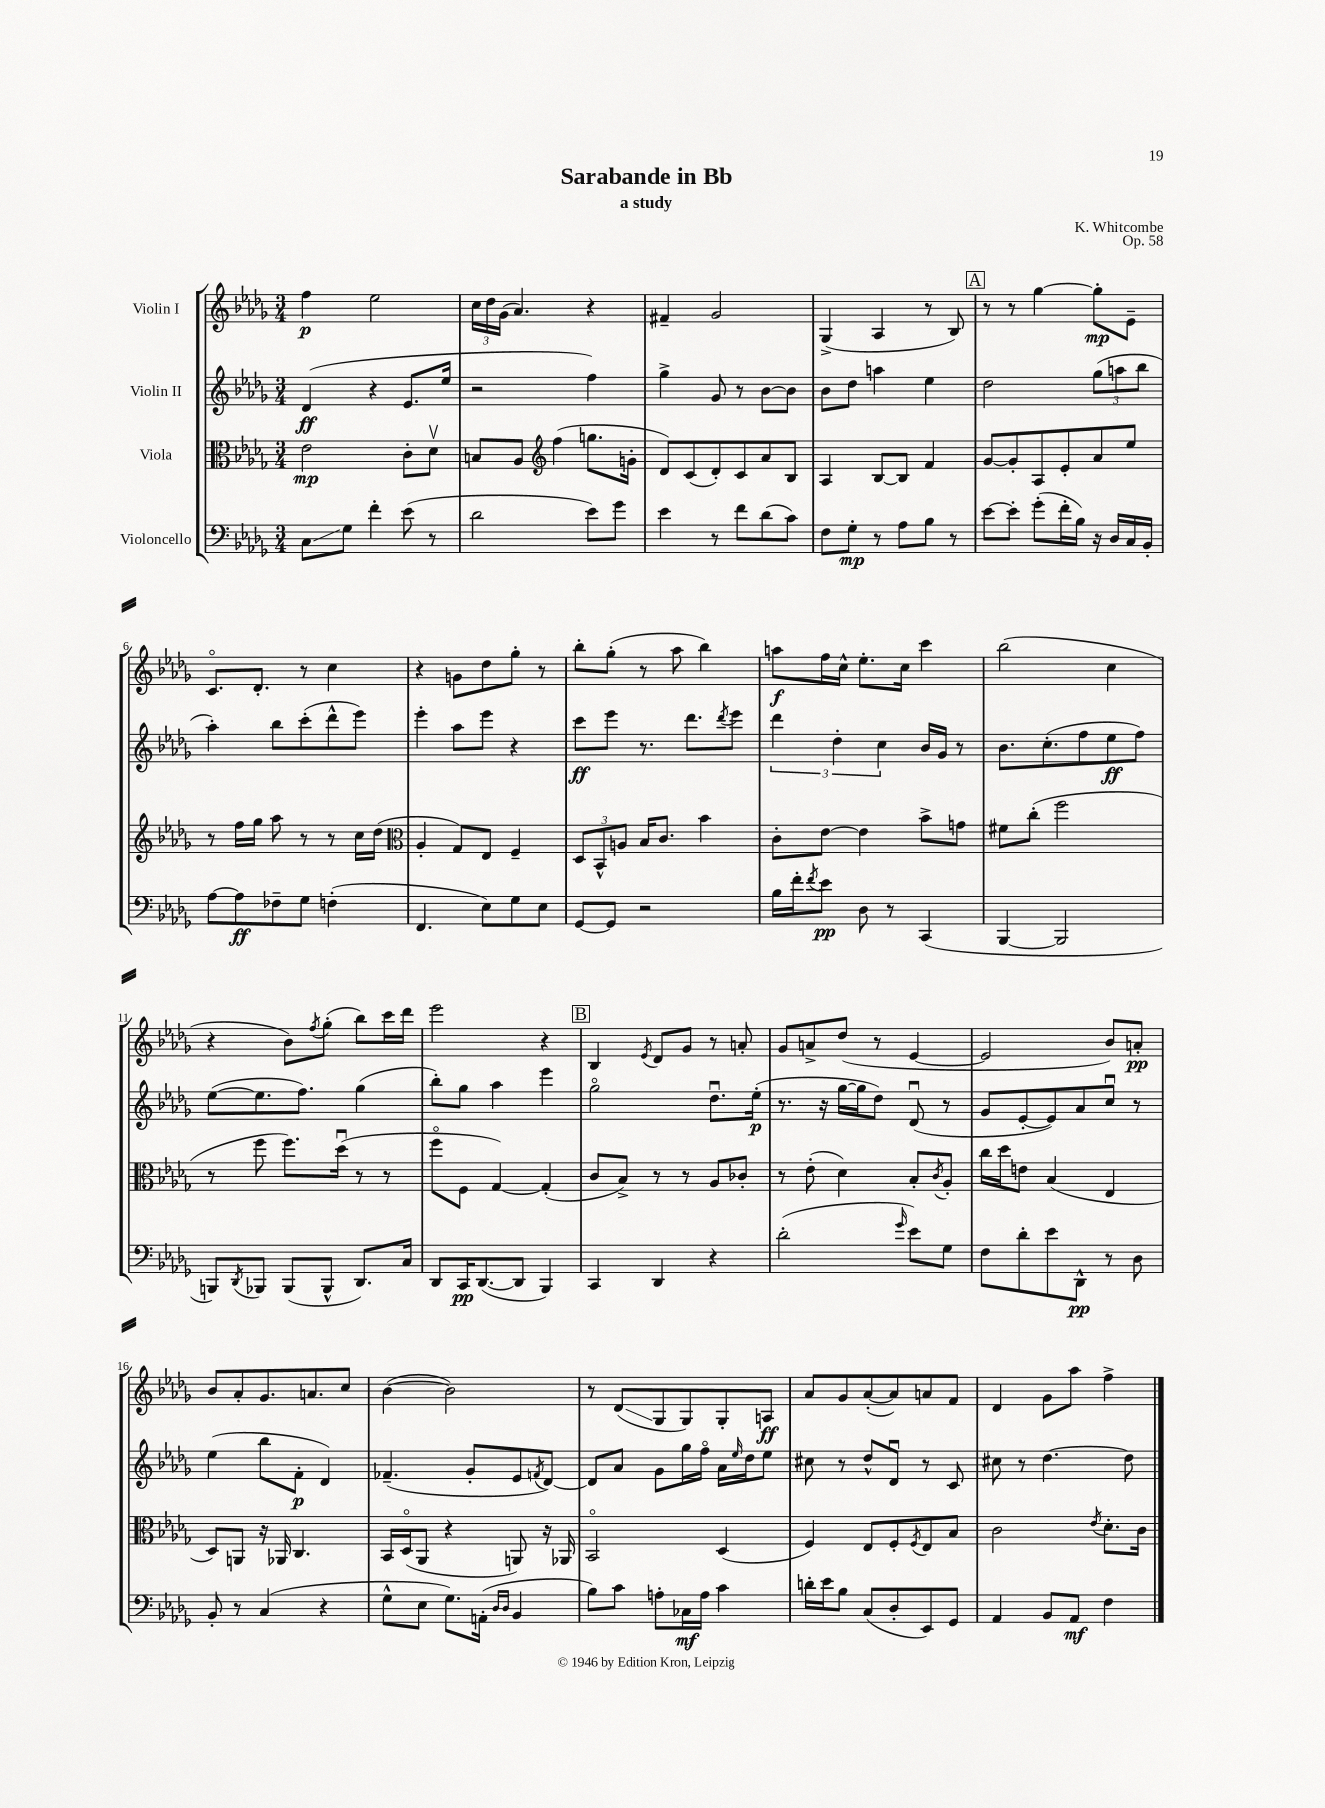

**kern	**kern	**kern	**kern
*staff4	*staff3	*staff2	*staff1
*clefF4	*clefC3	*clefG2	*clefG2
*k[b-e-a-d-g-]	*k[b-e-a-d-g-]	*k[b-e-a-d-g-]	*k[b-e-a-d-g-]
*M3/4	*M3/4	*M3/4	*M3/4
8C\L	2e-\	(4d-/	4ff\
8G-\J	.	.	.
4f'\	.	4r	2ee-\
(8e-\	8c'\L	8.e-/L	.
8r	8d-v\J	.	.
.	.	16ee-/Jk	.
=	=	=	=
2d-\	8B/L	2r	24cc\LL
.	.	.	24dd-\
.	.	.	(24g-\JJ
.	8A-/J	.	4.a-/)
*	*clefG2	*	*
.	(4ff\	.	.
8e-\L)	8.gg\L	4ff\)	4r
8g-\J	.	.	.
.	16g'\Jk	.	.
=	=	=	=
4e-\	8d-/L)	4gg-^\	4f#~/
.	(8c/	.	.
8r	8d-'/)	8g-/	2g-/
8f\L	8c/	8r	.
(8d-\	8a-/	[8b-\L	.
8c\J)	8B-/J	8b-\]J	.
=	=	=	=
8F\L	4A-/	8b-\L	(4G-^/
8G-'\J	.	8dd-\J	.
8r	[8B-/L	4aa\	4A-/
8A-\L	8B-/]J	.	.
8B-\J	4f/	4ee-\	8r
8r	.	.	8B-/)
=	=	=	=
[8e-\L	[8g-/L	2dd-\	8r
8e-'\]J	8g-'/]	.	8r
(8g-'\L	8A-/	.	[4gg-\
16f'\L	8e-'/	.	.
16B-\JJ)	.	.	.
16r	8a-/	(12gg-\L	8gg-'\]L
16D-/LL	.	.	.
.	.	12aa\	.
16C/	8ee-/J	.	8e-~\J
.	.	12bb-\J	.
16BB-'/JJ	.	.	.
=	=	=	=
[8A-\L	8r	4aa-'\)	8.co/L
8A-\]	16ff\LL	.	.
.	16gg-\JJ	.	8.d-'/J
8F-~\	8aa-\	8bb-\L	.
8G-\J	8r	(8ccc'\	8r
(4F'\	8r	8ddd-^^\	4cc\
.	16cc\LL	8eee-\J)	.
.	(16dd-\JJ	.	.
=	=	=	=
*	*clefC3	*	*
4.FF/	4A-'/	4eee-'\	4r
.	8G-/L)	8aa-\L	8g\L
8E-\L)	8E-/J	8eee-\J	8dd-\
8G-\	4F~/	4r	8gg-'\J
8E-\J	.	.	8r
=	=	=	=
[8GG-/L	12D-/L	8ccc\L	8bb-'\L
.	12BB-^^/	.	.
8GG-/]J	.	8eee-\J	(8gg-'\J
.	12A/J	.	.
2r	16B-/LK	8.r	8r
.	8.c/J	.	.
.	.	.	8aa-\
.	.	8.ddd-\L	.
.	4b-\	.	4bb-\)
.	.	8qddd-/	.
.	.	8eee-\J	.
=	=	=	=
16B-\LL	8c'\L	6ddd-\	8aa\L
16f'\J	.	.	.
8qf/	.	.	.
8e-\J	[8e-\J	.	16ff\L
.	.	6dd-'\	.
.	.	.	16cc^^\JJ
8D-\	4e-\]	.	8.ee-'\L
.	.	6cc\	.
8r	.	.	.
.	.	.	16cc\Jk
(4CC/	8b-^\L	16b-/LL	4ccc\
.	.	16g-/JJ	.
.	8g\J	8r	.
=	=	=	=
[4BBB-/	8f#\L	8.b-\L	(2bb-\
.	(8cc'\J	.	.
.	.	(8.cc'\	.
2BBB-/]	2ff\	.	.
.	.	8ff\	.
.	.	8ee-\	4cc\
.	.	8ff\J)	.
=	=	=	=
8BBB/L)	8r	([8ee-\L	4r
8qDD-/	.	.	.
8BBB-/J	8ff\	8.ee-\]	.
(8BBB-/L	8.ff\L)	.	8b-\L)
.	.	8.ff\J)	.
.	.	.	8qff/
8BBB-^^/J	.	.	(8gg-'\J
.	(16dd-u\Jk	.	.
8.DD-/L)	8r	(4gg-\	8bb-\L)
.	8r	.	16ccc\L
16C/Jk	.	.	16ddd-\JJ
=	=	=	=
8DD-/L	8ffo\L	8bb-'\L)	2eee-\
16CC/K	8F\J	8gg-\J	.
([8.DD-/	.	.	.
.	[4G-/)	4aa-\	.
8DD-/]J	.	.	.
4BBB-/)	(4G-'/]	4eee-\	4r
=	=	=	=
4CC/	8c/L	2gg-o\	4B-/
.	8B-^/J)	.	.
.	.	.	8qe-/
4DD-/	8r	.	8d-/L
.	8r	.	8g-/J
4r	8A-/L	8.dd-u\L	8r
.	8c-'/J	.	8a'/
.	.	(16ee-'\Jk	.
=	=	=	=
(2d-'\	8r	8.r	8g-/L
.	(8e-'\	.	8a^/
.	.	16r	.
.	4d-\)	[16gg-\LL	(8dd-/J
.	.	16gg-\]J	.
.	.	8dd-\J)	8r
16qqg-/	.	.	.
8e-\L)	8B-'/L	(8d-u/	[4e-/
.	8qc/	.	.
8G-\J	8A-'/J	8r	.
=	=	=	=
8F\L	16cc\LL	8g-/L	2e-/]
.	16dd-\J	.	.
8d-'\	8e\J	[8e-'/	.
8e-\	(4B-/	8e-/])	.
8DD-^^\J	.	8a-/	.
8r	4E-/	8ccu/J	8b-/L)
8D-\	.	8r	8a'/J
=	=	=	=
8BB-'/	8D-/L)	(4ee-\	8b-/L
8r	8AA/J	.	8a-'/
(4C/	16r	8bb-\L	8.g-/
.	16AA-/	.	.
.	4.C/	8f'\J	.
.	.	.	8.a/
4r	.	4d-/)	.
.	.	.	8cc/J
=	=	=	=
8G-^^\L	16BB-/LL	(4.f-~/	([4b-\
.	(16D-o/J	.	.
8E-\J	8AA-/J	.	.
8.G-\L)	4r	.	2b-\])
.	.	8g-'/L	.
(16AA'\Jk	.	.	.
16qqD-/LL	.	.	.
16qqD-/JJ	.	.	.
4BB-/	8AA/)	8e-/	.
.	.	8qf/	.
.	16r	[8d-/J)	.
.	16AA-/	.	.
=	=	=	=
8B-\L)	2BB-o/	8d-/]L	8r
8c\J	.	8a-/J	(8d-/L
8A'\L	.	8g-\L	8G-/
16C-\L	.	16gg-\L	8G-/)
16A\JJ	.	16ffo\JJ	.
4c\	(4D-/	16a-\LL	8G-'/
.	.	16qqee-/	.
.	.	16dd-\J	.
.	.	8ee-\J	8A/J
=	=	=	=
16d'\LL	4F/)	8cc#\	8a-/L
16e-\J	.	.	.
8B-\J	.	8r	8g-/
(8C/L	8E-/L	8dd-^^/L	([8a-'/
8D-'/	8F'/	8d-u/J	8a-/])
.	8qF/	.	.
8EE-/)	8E-/	8r	8a/
8GG-/J	8B-/J	8c/	8f/J
=	=	=	=
4AA-/	2c\	8cc#\	4d-/
.	.	8r	.
8BB-/L	.	[4.dd-\	8g-\L
8AA-/J	.	.	8aa-\J
.	8qe-/	.	.
4F\	8.d-'\L	.	4ff^\
.	.	8dd-\]	.
.	16c\Jk	.	.
==	==	==	==
*-	*-	*-	*-
